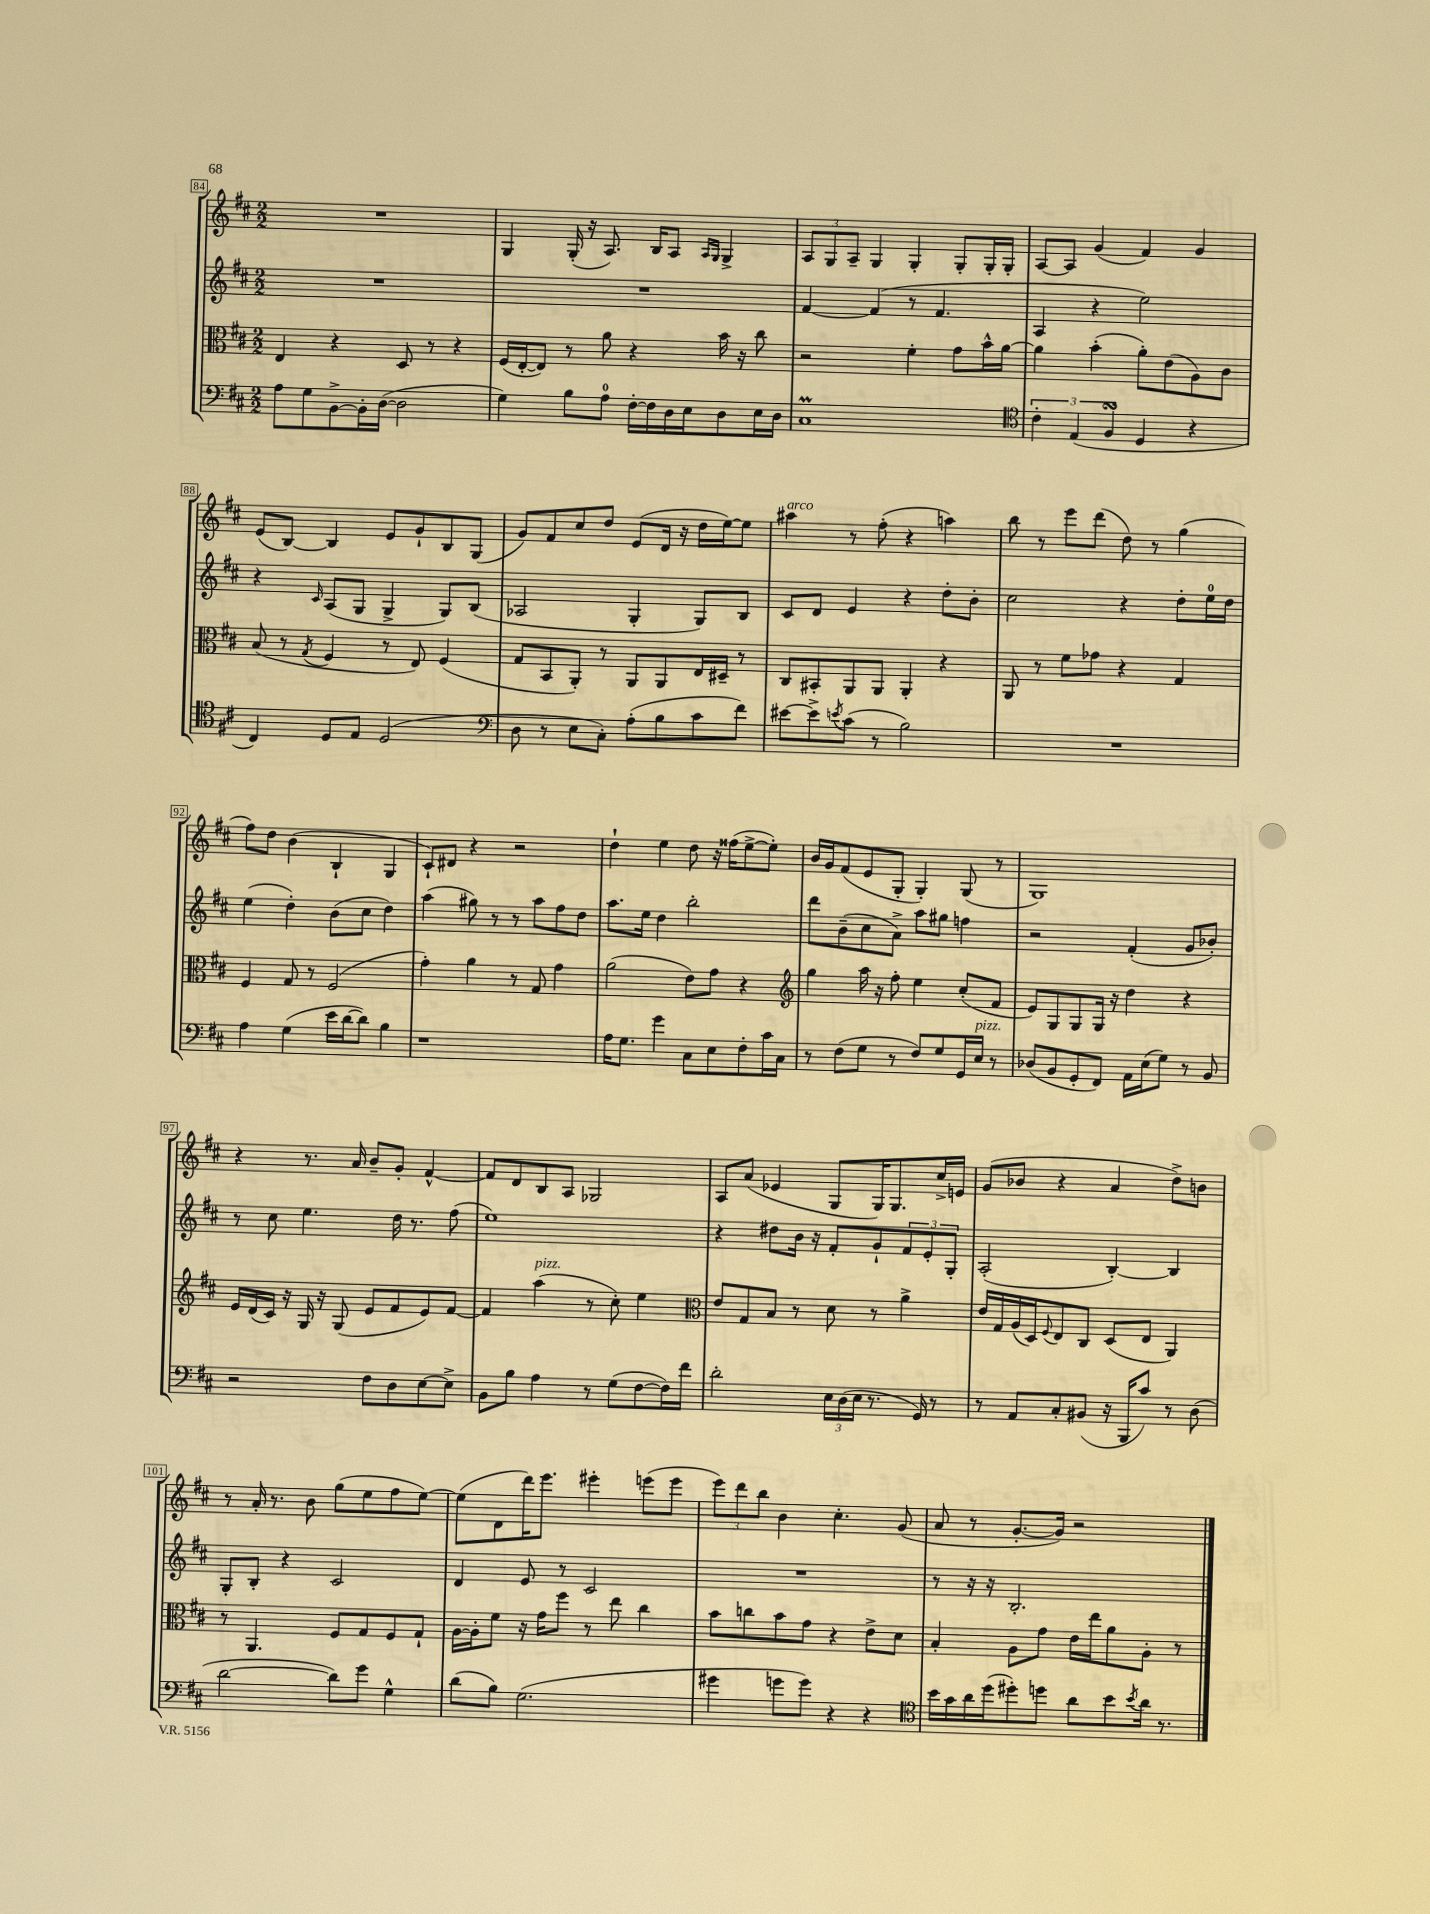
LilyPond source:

<<
\new StaffGroup <<
\new Staff = "s0" {
    \clef treble \key d \major \numericTimeSignature \time 2/2
    R1 |
    g4 g16-.( r16 a8.) b16 a8 \grace { a16 g16 } g4-> |
    \tuplet 3/2 { a8 g8 a8-- } g4 g4-. g8-. g16-. g16-. |
    a8~ a8 g'4( fis'4) g'4 |
    e'8( b8~) b4 e'8 g'8-! b8 g8( |
    g'8) fis'8 cis''8 d''8 e'8( d'16 r16 d''16 e''16~) e''8 |
    ais''4^\markup { \italic "arco" } r8 fis''8-.( r4 a''4) |
    b''8 r8 e'''8 d'''8( d''8) r8 g''4( |
    fis''8) d''8 b'4( b4-! g4 |
    cis'8-!) dis'8 r4 r2 |
    d''4-! e''4 d''8 r16 fisis''16( e''8~-> e''8-.) |
    b'16 g'16 fis'8( e'8 g8-. g4-.) g8( r8 |
    g1) |
    r4 r8. a'16 b'8-- g'8-. fis'4~-^ |
    fis'8 d'8 b8 a8 ges2 |
    a8 a'8( ees'4 g8 g16) g8. cis''16-> e'16 |
    g'8( bes'8 r4 a'4 d''8->) b'8 |
    r8 a'16-. r8. b'8 g''8( e''8 fis''8 e''8~) |
    e''8( d'8 d'''16) e'''8. eis'''4-. e'''8( e'''8 |
    \tuplet 3/2 { e'''8) d'''8 b''8 } b'4 cis''4.-. g'8( |
    a'8 r8 g'8.~-. g'16) r2 \bar "|." |
}
\new Staff = "s1" {
    \clef treble \key d \major \numericTimeSignature \time 2/2
    R1 |
    R1 |
    fis'4~ fis'4( r8 fis'4. |
    a4 r4 e''2) |
    r4 \grace { cis'16 } a8( g8 g4-> g8) b8( |
    aes2 g4-. g8) b8 |
    cis'8 d'8 e'4 r4 d''8-. b'8-. |
    cis''2 r4 d''8-. e''16-0 d''16 |
    e''4( d''4-.) b'8( cis''8 d''4) |
    a''4( gis''8) r8 r8 a''8 fis''8 d''8 |
    a''8. e''16 d''4 b''2-. |
    d'''8 b'8--( cis''8 a'8->) a''8 gis''8 f''4 |
    r2 fis'4-.( g'8 bes'8-.) |
    r8 cis''8 e''4. d''16 r8. fis''8( |
    e''1) |
    r4 dis''8 b'16 r16 fis'8-. g'8-! \tuplet 3/2 { fis'8 e'8-. g8-. } |
    a2-.( b4~-.) b4 |
    g8-. b8-. r4 cis'2 |
    d'4 e'8 r8 cis'2 |
    R1 |
    r8 r16 r16 b2.-. \bar "|." |
}
\new Staff = "s2" {
    \clef alto \key d \major \numericTimeSignature \time 2/2
    e4 r4 d8 r8 r4 |
    fis16( e16~-. e8) r8 a'8 r4 b'16 r16 cis''8 |
    r2 fis'4-. g'8 b'16-^ a'16~ |
    a'4 b'4-.( a'8-.) e'8( a8) cis'8 |
    b8( r8 \acciaccatura { g8 } fis4 r8 e8) fis4( |
    g8 b,8 a,8-.) r8 a,8 a,8 e16 dis16-- r8 |
    cis8 bis,8-. a,8 a,8 a,4-. r4 |
    a,8 r8 fis'8 ges'8 r4 g4 |
    fis4 g8 r8 fis2( |
    g'4-.) a'4 r8 g8 g'4 |
    a'2( e'8) g'8 r4 |
    \clef treble g''4 a''16 r16 fis''8-. e''4 cis''8-.( fis'8 |
    e'8) g8 g8 g16 r16 d''4 r4 |
    e'16 d'16( cis'16) r16 g16 r16 g8( e'8 fis'8 e'8) fis'8~ |
    fis'4 a''4^\markup { \italic "pizz." }( r8 cis''8-.) e''4 |
    \clef alto e'8 g8 b8 r8 d'8 r8 a'4-> |
    e'16 g16 a16( d16) \appoggiatura { fis8 } e8 cis8 d8( e8 a,4) |
    r8 a,4. fis8 g8 fis8 g8-! |
    a16~ a16-. fis'8 r16 g'16 fis''8 r8 e''8 cis''4 |
    b'8 c''8 b'8 g'8 r4 e'8-> d'8 |
    b4-. a8 g'8 e'16 e''16 a'8 a8-. r8 \bar "|." |
}
\new Staff = "s3" {
    \clef bass \key d \major \numericTimeSignature \time 2/2
    a8 g8 b,8~-> b,16-. d16~( d2 |
    g4) b8 a8-0 fis16~-. fis16 d16 e16 d8 e16 d16 |
    cis1\prall |
    \clef tenor \tuplet 3/2 { cis'4-. e4( fis4\turn } d4 r4 |
    cis4) d8 e8 d2( |
    \clef bass d8 r8 e8 cis8-.) a8-.( b8 cis'8 fis'8) |
    eis'8~ eis'8-> \acciaccatura { e'8 } cis'8( r8 b2) |
    R1 |
    a4 g4( e'16 d'16~ d'8) b4 |
    r1 |
    a16 g8. g'4 cis8 e8 fis8-. cis'16 cis16 |
    r8 fis8( g8 r8 fis8) g8 g,16 e16^\markup { \italic "pizz." } r8 |
    des8( b,8 g,8-. fis,8) a,16 e16( g8) r8 b,8 |
    r2 fis8 d8 e8~ e8-> |
    b,8 b8 a4 r8 g8( fis8~ fis16) fis'16 |
    d'2-. \tuplet 3/2 { e16 d16( e16 } r8. g,16) r8 |
    r8 a,8 cis8-. bis,8( r16 b,,16 cis'8) r8 d8( |
    d'2~ d'8) g'8 g4-^ |
    d'8( b8) g2.( |
    gis'4 g'8 g'8) r4 r4 |
    \clef tenor b'16 g'16 a'16 d''16( dis''8-.) d''8 a'8 b'8 \acciaccatura { b'8 } a'16 r8. \bar "|." |
}
>>
>>
\layout { \context { \Score currentBarNumber = #84 \override BarNumber.stencil = #(make-stencil-boxer 0.1 0.3 ly:text-interface::print) } }
